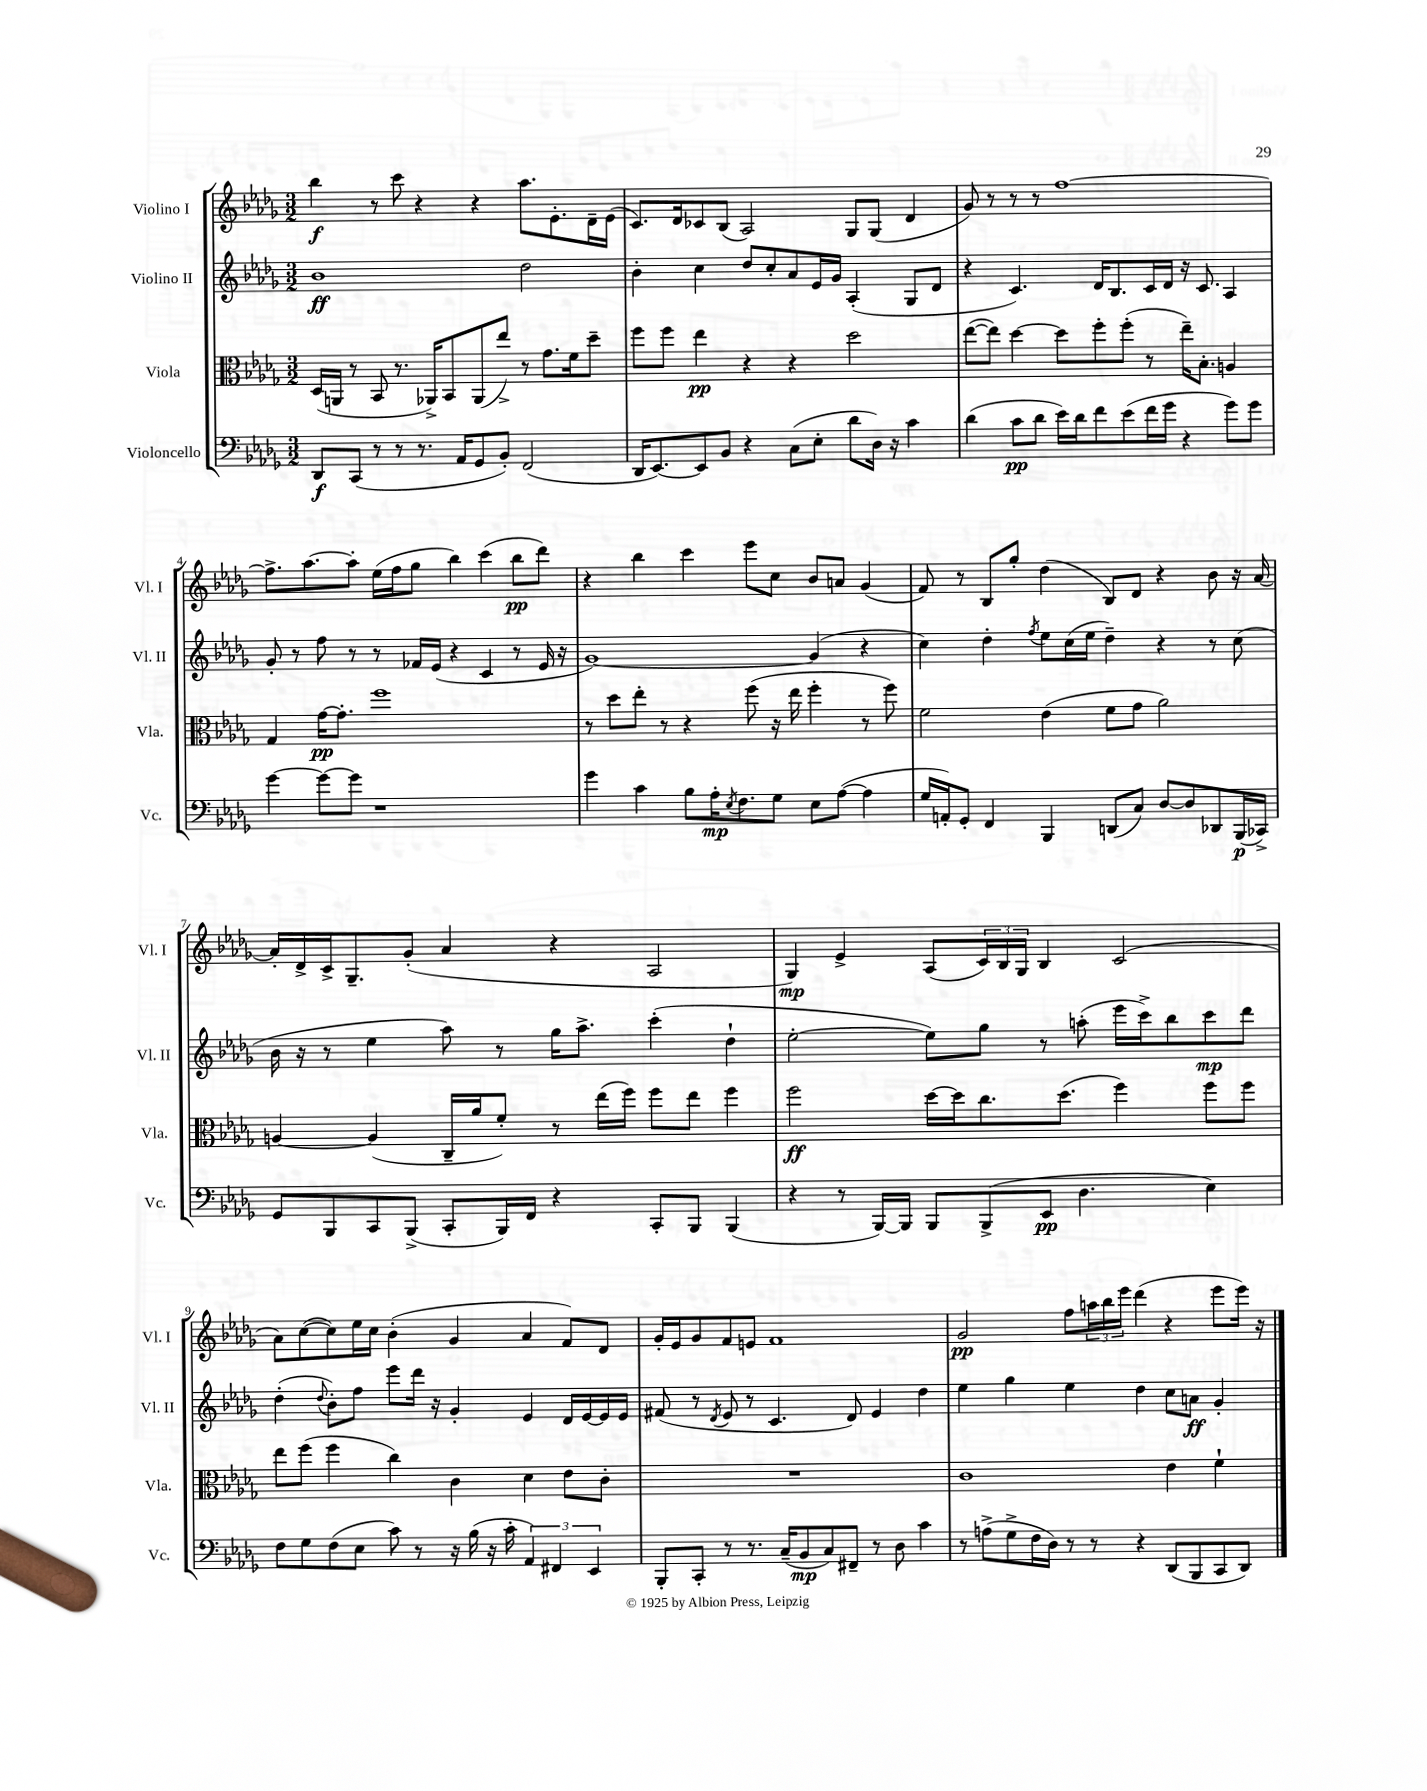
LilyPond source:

<<
\new StaffGroup <<
\new Staff = "s0" \with { instrumentName = "Violino I" shortInstrumentName = "Vl. I" } {
    \clef treble \key des \major \numericTimeSignature \time 3/2
    bes''4\f r8 c'''8 r4 r4 aes''8. ees'8.-. des'16-- ees'16( |
    c'8.) des'16 ces'8 bes8( aes2) ges8 ges8( des'4 |
    ges'8) r8 r8 r8 f''1~ |
    f''8.-> aes''8.~ aes''8-. ees''16( f''16 ges''8 bes''4) c'''4( bes''8\pp des'''8) |
    r4 bes''4 c'''4 ees'''8 c''8 bes'8 a'8 ges'4( |
    f'8) r8 bes8 ges''8-. des''4( bes8) des'8 r4 bes'8 r16 aes'16~ |
    aes'16-. des'16-> c'16-> ges8.-- ges'8-.( aes'4 r4 aes2 |
    ges4\mp) ees'4-> aes8( \tuplet 3/2 { c'16) bes16 ges16 } bes4 c'2( |
    aes'8) c''8~( c''8) ees''16 c''16 bes'4-.( ges'4 aes'4 f'8) des'8 |
    ges'16-. ees'16 ges'8 f'8 e'8 f'1 |
    ges'2\pp f''8 \tuplet 3/2 { a''16 bes''16 ees'''16 } des'''4( r4 ees'''8 ees'''16) r16 \bar "|." |
}
\new Staff = "s1" \with { instrumentName = "Violino II" shortInstrumentName = "Vl. II" } {
    \clef treble \key des \major \numericTimeSignature \time 3/2
    bes'1\ff des''2 |
    bes'4-. c''4 des''8 c''8-. aes'8 ees'16 ges'16 aes4-.( ges8 des'8 |
    r4 c'4.) des'16 bes8. c'16 des'16 r16 c'8. aes4 |
    ges'8-. r8 f''8 r8 r8 fes'16 ees'16( r4 c'4 r8 ees'16 r16 |
    ges'1~) ges'4( r4 |
    c''4) des''4-. \acciaccatura { f''8 } ees''8 c''16( ees''16 des''4--) r4 r8 c''8( |
    bes'16 r16 r8 ees''4 aes''8) r8 ges''16 aes''8.-> c'''4-.( des''4-! |
    ees''2~-. ees''8) ges''8 r8 a''8-.( ees'''16 c'''16->) bes''8 c'''8\mp des'''8 |
    des''4-.( \appoggiatura { des''8 } bes'8-.) f''8 ees'''8 des'''16 r16 ges'4-. ees'4 des'16 ees'16~ ees'16 ees'16 |
    fis'8( r8 \acciaccatura { des'8 } ees'8 r8 c'4. des'8) ees'4 des''4 |
    ees''4 ges''4 ees''4 des''4 c''8 a'8\ff ges'4-. \bar "|." |
}
\new Staff = "s2" \with { instrumentName = "Viola" shortInstrumentName = "Vla." } {
    \clef alto \key des \major \numericTimeSignature \time 3/2
    des16( a,16 r8 bes,8 r8. aes,16->) bes,8 aes,8( ees''8->) r8 ges'8. f'16 des''8-- |
    f''8 f''8 ees''4\pp r4 r4 des''2 |
    ees''8~( ees''8) des''4~ des''8 f''8-. f''8-.( r8 ees''16--) bes8.-. a4 |
    ges4 ges'16~\pp ges'8.-. f''1 |
    r8 des''8 ees''8-. r8 r4 f''8( r16 ees''16 f''4-. r8 f''8) |
    f'2 ees'4( f'8 ges'8 aes'2) |
    a4~ a4( c16-- aes'16 f'8-.) r8 ees''16( f''16) f''8 ees''8 f''4 |
    f''2\ff des''16~ des''16 c''8. des''8.( f''4) f''8 f''8 |
    ees''8 f''8( f''4 c''4) c'4 des'4 ees'8 c'8-. |
    R1. |
    c'1 ees'4 f'4-! \bar "|." |
}
\new Staff = "s3" \with { instrumentName = "Violoncello" shortInstrumentName = "Vc." } {
    \clef bass \key des \major \numericTimeSignature \time 3/2
    des,8\f c,8( r8 r8 r8. aes,16 ges,8 bes,8-.) f,2( |
    des,16 ees,8.~) ees,8 bes,8 r4 c8( ees8-. des'8 des16) r16 c'4 |
    des'4( c'8\pp des'8 ees'16) des'16 f'8 ees'8( f'16 ges'16 r4 ges'8) ges'8 |
    ges'4~ ges'8~ ges'8 r1 |
    ges'4 c'4 bes8 aes16-.\mp \acciaccatura { ees8 } f8. ges8 ees8 aes8~( aes4 |
    ges16 a,16-.) ges,8-. f,4 bes,,4 d,8( c8) des8~ des8 des,8 bes,,16\p( ces,16->) |
    ges,8 bes,,8 c,8 bes,,8->( c,8-. bes,,16) f,16 r4 c,8-. bes,,8 bes,,4( |
    r4 r8 bes,,16~) bes,,16 bes,,8 bes,,8->( ees,8\pp des4. ees4) |
    f8 ges8 f8( ees8 c'8) r8 r16 bes16( r16 c'16-. \tuplet 3/2 { aes,4) fis,4 ees,4 } |
    bes,,8-. c,8-. r8 r8. c16--( bes,8\mp c8) fis,8-- r8 des8 c'4 |
    r8 a8->( ges8-> f16 des16) r8 r8 r4 des,8( bes,,8 c,8 des,8) \bar "|." |
}
>>
>>
